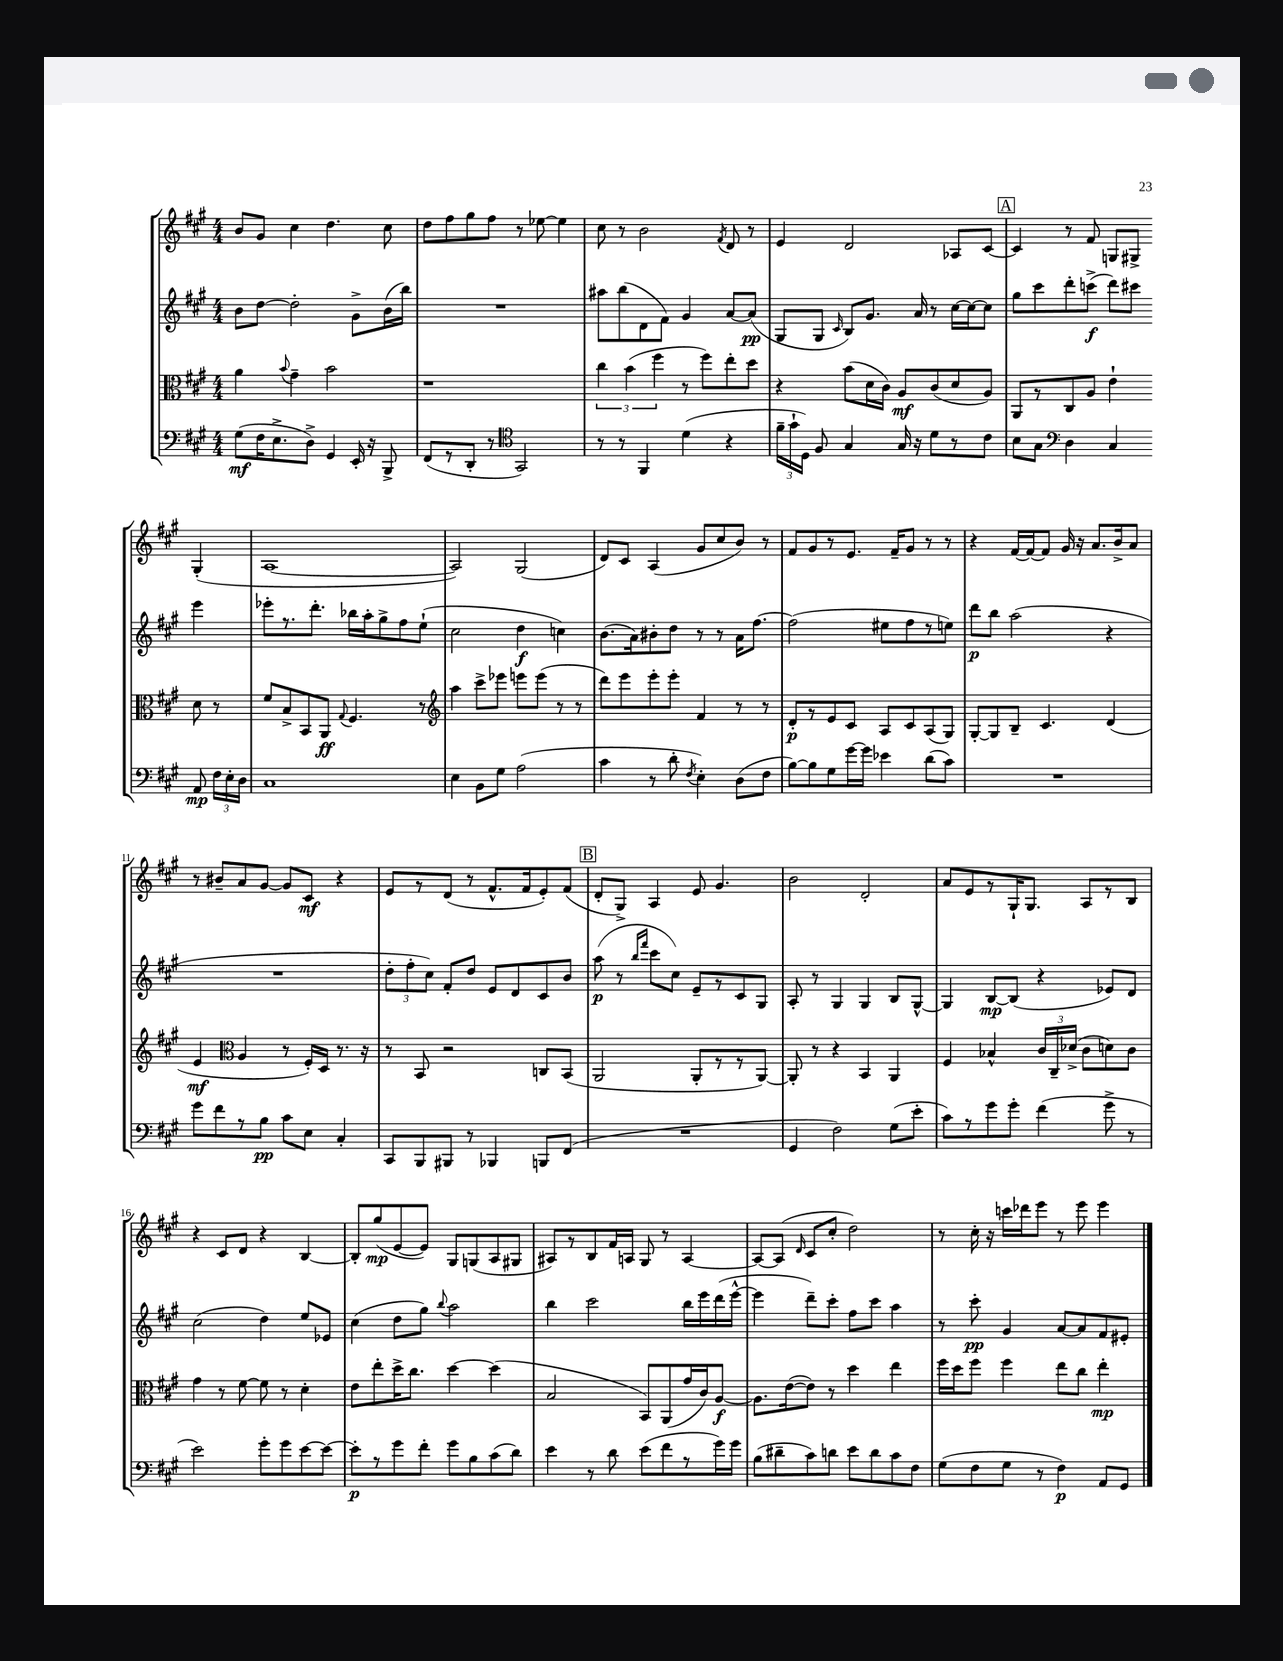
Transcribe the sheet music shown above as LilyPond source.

<<
\new StaffGroup <<
\new Staff = "s0" {
    \clef treble \key a \major \numericTimeSignature \time 4/4
    \autoBeamOff b'8[ gis'8] cis''4 d''4. cis''8 |
    d''8[ fis''8 gis''8 fis''8] r8 ees''8~ ees''4 |
    cis''8 r8 b'2 \acciaccatura { fis'8 } d'8 r8 |
    e'4 d'2 aes8[ cis'8]~ |
    \mark \markup { \box "A" } cis'4 r8 fis'8 g8[ gis8]-> gis4-.( |
    a1~ |
    a2) gis2( |
    d'8[) cis'8] a4( gis'8[ cis''8 b'8]) r8 |
    fis'8[ gis'8 r8 e'8.] fis'16[-- gis'8] r8 r8 |
    r4 fis'16[~ fis'16~ fis'8] gis'16 r16 a'8.[ b'16-> a'8] |
    r8 bis'8[-- a'8 gis'8]~ gis'8[ cis'8]\mf r4 |
    e'8[ r8 d'8]( r8 fis'8.[-^ fis'16 e'8-.) fis'8]( |
    \mark \markup { \box "B" } d'8[-. gis8]->) a4 e'8 gis'4. |
    b'2 d'2-. |
    a'8[ e'8 r8 gis16-! gis8.] a8[ r8 b8] |
    r4 cis'8[ d'8] r4 b4~ |
    b8[-. gis''8\mp( e'8~ e'8]) gis8[ g8( a8 gis8] |
    ais8[) r8 b8 fis'16 a16] gis8 r8 a4~ |
    a8[~ a8]( \grace { d'16 } cis'8[ cis''8]-. d''2) |
    r8 cis''16-. r16 c'''16[ des'''16 e'''8] r8 e'''8 e'''4 \bar "|." |
}
\new Staff = "s1" {
    \clef treble \key a \major \numericTimeSignature \time 4/4
    \autoBeamOff b'8[ d''8]~ d''2-. gis'8[-> b'16( b''16]) |
    R1 |
    ais''8[ b''8( d'8 fis'8]) gis'4 a'8[~ a'8]\pp( |
    gis8[ gis8] \grace { cis'16 } b8[) gis'8.] a'16 r8 cis''16[~ cis''16~ cis''8] |
    \mark \markup { \box "A" } gis''8[ cis'''8 d'''8-. c'''8]->\f( d'''8[) cis'''8] e'''4 |
    ees'''8[-. r8. d'''8.]-. bes''16[ a''16-. gis''8-> fis''8 e''8]-!( |
    cis''2 d''4\f c''4) |
    b'8.[( a'16) bis'8-. d''8] r8 r8 a'16[ fis''8.]~ |
    fis''2( eis''8[ fis''8 r8 e''8]) |
    d'''8[\p b''8] a''2( r4 |
    R1 |
    \tuplet 3/2 { d''8[-. fis''8-. cis''8]) } fis'8[-. d''8] e'8[ d'8 cis'8 b'8] |
    \mark \markup { \box "B" } a''8\p( r8 \grace { b''16[ fis'''16] } cis'''8[ cis''8]) e'8[-- r8 cis'8 gis8] |
    a8-. r8 gis4 gis4 b8[ gis8]~-^ |
    gis4 b8[~\mp b8]( r4 ees'8[) d'8] |
    cis''2( d''4) e''8[ ees'8] |
    cis''4( d''8[ gis''8]) \appoggiatura { b''8 } a''2 |
    b''4 cis'''2 b''16[ e'''16 d'''16( e'''16]~-^ |
    e'''4 d'''8[--) cis'''8]-. fis''8[ cis'''8] a''4 |
    r8 cis'''8-.\pp gis'4 a'8[~ a'8 fis'8 eis'8]-. \bar "|." |
}
\new Staff = "s2" {
    \clef alto \key a \major \numericTimeSignature \time 4/4
    \autoBeamOff a'4 \appoggiatura { b'8 } gis'4-- b'2 |
    r1 |
    \tuplet 3/2 { cis''4 b'4( fis''4 } r8 fis''8[) e''8-. d''8] |
    r4 b'8[( d'16 cis'16]) a8[\mf cis'8( d'8 a8]) |
    \mark \markup { \box "A" } a,8[ r8 cis8 a8] e'4-! d'8 r8 |
    fis'8[ b8-> b,8 a,8]\ff \appoggiatura { gis8 } fis4. r8 |
    \clef treble a''4 cis'''8[-> ees'''8] e'''8[ e'''8]( r8 r8 |
    d'''8[) e'''8 e'''8-. e'''8]-. fis'4 r8 r8 |
    d'8[-.\p r8 e'8 cis'8] a8[ cis'8 a8( gis8]) |
    gis8[~-. gis8 b8]-- cis'4. d'4( |
    e'4\mf \clef alto a4 r8 fis16[-.) d16] r8. r16 |
    r8 b,8 r2 c8[ b,8]( |
    \mark \markup { \box "B" } a,2 a,8[-. r8 r8 a,8]~) |
    a,8-. r8 r4 b,4 a,4 |
    fis4 bes4-^ \tuplet 3/2 { cis'16[ cis16-- des'16]->( } cis'8[ d'8) cis'8] |
    gis'4 r8 fis'8~ fis'8 r8 d'4-. |
    e'8[ e''8-. d''16-> cis''8.] d''4~ d''4( |
    b2 b,8[) a,8( gis'16 cis'16) a8]~\f |
    a8.[ e'16~( e'8]) r8 d''4 e''4 |
    fis''16[ d''16 fis''8] fis''4 e''8[ cis''8] e''4-.\mp \bar "|." |
}
\new Staff = "s3" {
    \clef bass \key a \major \numericTimeSignature \time 4/4
    \autoBeamOff gis8[\mf( fis16 e8.-> d8]->) gis,4 e,16-. r16 b,,8-> |
    fis,8[( r8 d,8]-. r8 \clef tenor gis,2) |
    r8 r8 fis,4 d'4( r4 |
    \tuplet 3/2 { fis'16[-- gis'16-! d16]) } fis8 gis4 gis16 r16 d'8[ r8 cis'8] |
    \mark \markup { \box "A" } b8[ gis8] \clef bass d4 cis4 a,8\mp \tuplet 3/2 { fis16[ e16-. d16] } |
    cis1 |
    e4 b,8[ gis8] a2( |
    cis'4 r8 d'8-. \acciaccatura { fis8 } e4-.) d8[( fis8] |
    b8[~) b8 gis8 gis'16~ gis'16] ees'4 d'8[( cis'8]) |
    R1 |
    gis'8[ fis'8 r8 b8]\pp cis'8[ e8] cis4-. |
    cis,8[ b,,8 bis,,8] r8 bes,,4 b,,8[ fis,8]( |
    \mark \markup { \box "B" } R1 |
    gis,4 fis2) gis8[( e'8]-. |
    cis'8[) r8 gis'8 gis'8]-. fis'4( gis'8-> r8 |
    e'2) gis'8[-. gis'8 e'8~ e'8]~ |
    e'8[-.\p r8 gis'8 fis'8]-. gis'8[ b8 cis'8( d'8]) |
    e'4 r8 d'8 e'8[( fis'8 r8 gis'16) gis'16] |
    b8[( dis'8-- cis'8) d'8] e'8[ d'8 cis'8 fis8] |
    gis8[( fis8 gis8] r8 fis4\p) a,8[ gis,8] \bar "|." |
}
>>
>>
